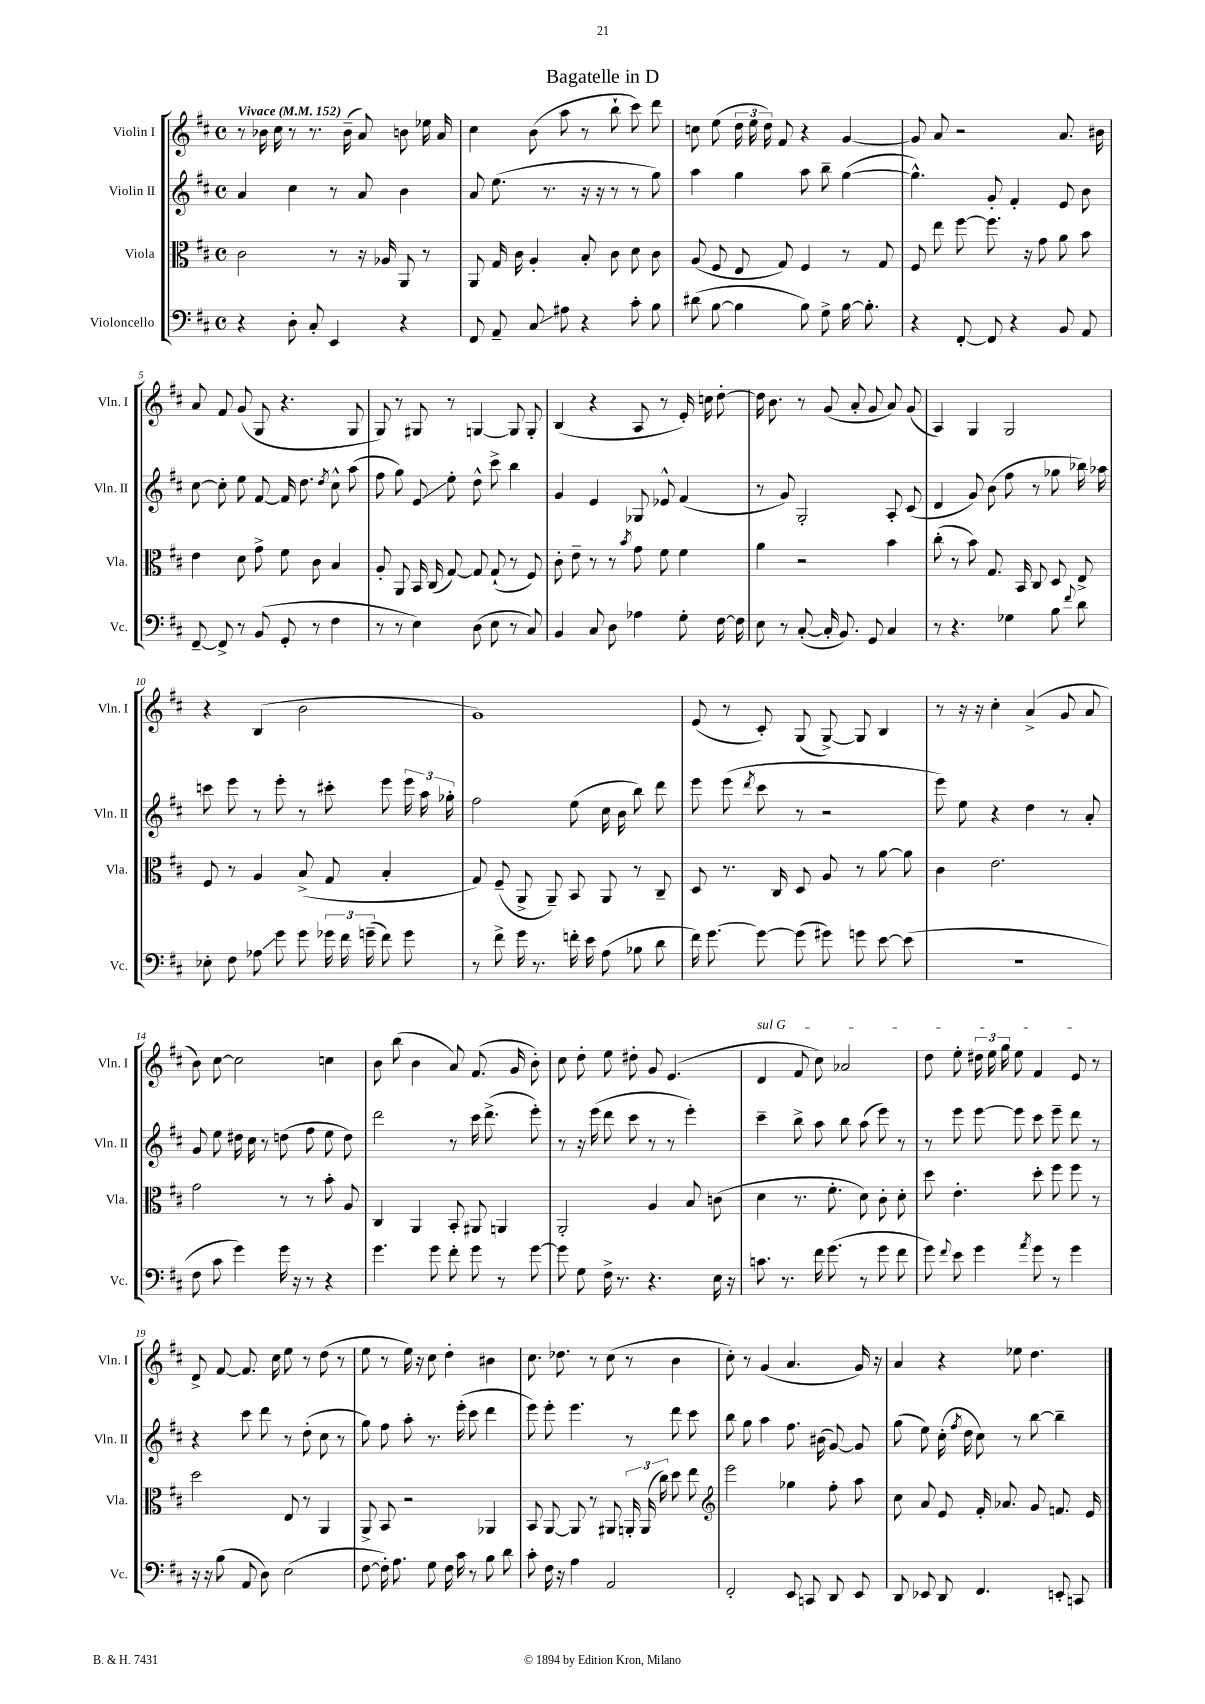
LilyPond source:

\header { title = "Bagatelle in D" }
<<
\new StaffGroup <<
\new Staff = "s0" \with { instrumentName = "Violin I" shortInstrumentName = "Vln. I" } {
    \clef treble \key d \major \defaultTimeSignature \time 4/4 \tempo "Vivace" 4 = 152
    \autoBeamOff r8 bes'16 cis''16 r8 r8. bes'16--( a'8) b'8 ees''16 a'16 |
    cis''4 b'8( a''8 r8 b''8-! cis'''8) d'''8 |
    c''8 e''8( \tuplet 3/2 { d''16 e''16 d''16) } fis'8 r4 g'4~ |
    g'8 a'8 r2 a'8. bis'16 |
    a'8 fis'8 g'8( g8 r4. g8 |
    g8) r8 gis8 r8 g4~ g8 g8-. |
    b4( r4 a8 r8 e'16-.) c''16 d''8~-. |
    d''16 b'8. r8 g'8( a'8-. g'8 a'8) g'8( |
    a4) g4 g2 |
    r4 b4( b'2 |
    g'1) |
    e'8( r8 cis'8-.) g8( g8~->) g8 b4 |
    r8 r16 r16 cis''4-. a'4->( g'8 a'8 |
    b'8) cis''8~ cis''2 c''4 |
    b'8 b''8( b'4 a'8) fis'8.( g'16 b'8-.) |
    cis''8 d''8-. e''8 dis''8-. g'8 e'4.( |
    \once \override TextSpanner.bound-details.left.text = \markup { \italic "sul G" } d'4\startTextSpan fis'8 cis''8) aes'2 |
    d''8 e''8-. \tuplet 3/2 { dis''16 e''16 g''16 } e''8 fis'4 e'8\stopTextSpan r8 |
    d'8-> fis'8~ fis'8. cis''16 e''8 r8 d''8( r8 |
    e''8 r8 e''16) r16 cis''8 d''4-. bis'4 |
    cis''8. des''8. r8 cis''8( r8 b'4 |
    cis''8-.) r8 g'4( a'4. g'16) r16 |
    a'4 r4 ees''8 d''4. \bar "|." |
}
\new Staff = "s1" \with { instrumentName = "Violin II" shortInstrumentName = "Vln. II" } {
    \clef treble \key d \major \defaultTimeSignature \time 4/4
    \autoBeamOff a'4 cis''4 r8 a'8 b'4 |
    a'8 e''8.( r8. r16 r16 r8 r8 g''8) |
    a''4 g''4 a''8 b''8-- g''4~( |
    g''4.-^) g'8-. fis'4-. e'8 b'8 |
    cis''8~ cis''8-. e''8 fis'8~ fis'16 d''8. \acciaccatura { d''8 } cis''8-^ a''8( |
    fis''8 g''8) e'8\glissando e''8-. d''8-^ cis'''8-> b''4 |
    g'4 e'4 ges8 ees'8-^ fis'4( |
    r8 g'8) g2-. a8-. cis'8( |
    d'4 g'8) b'8( fis''8 r8 ges''8 bes''16) aes''16 |
    c'''8 e'''8 r8 e'''8-. r8 cis'''8-. e'''8 \tuplet 3/2 { e'''16 a''16 ges''16-. } |
    fis''2 e''8( cis''16 b'16 b''8) d'''8 |
    e'''8 e'''8( \acciaccatura { d'''8 } cis'''8 r8 r2 |
    e'''8) e''8 r4 d''4 r8 a'8-. |
    g'8 e''8 dis''16 cis''16 r8 d''8( fis''8 e''8 d''8) |
    d'''2 r8 cis'''16 d'''8.->( e'''8-.) |
    r8 r16 e'''16( d'''8 cis'''8 r8 r8 e'''4-.) |
    cis'''4-- b''8-> a''8 b''8 a''8( e'''8) r8 |
    r8 e'''8 e'''8~ e'''8 cis'''8 e'''8-- d'''8 r8 |
    r4 cis'''8 d'''8 r8 d''8-.( cis''8 r8 |
    g''8) fis''8 a''8-. r8. e'''16-.( cis'''8 d'''4 |
    e'''8) e'''8-. e'''4. r8 d'''8 cis'''8 |
    b''8 g''8 a''4 fis''8. bis'16( g'8~) g'8 |
    g''8( e''8) cis''16-.( \acciaccatura { fis''8 } d''16 cis''8) r8 b''8~ b''4-- \bar "|." |
}
\new Staff = "s2" \with { instrumentName = "Viola" shortInstrumentName = "Vla." } {
    \clef alto \key d \major \defaultTimeSignature \time 4/4
    \autoBeamOff cis'2 r8 r16 aes16 a,8 r8 |
    a,8 g16 cis'16 a4-. b8-. cis'8 d'8 cis'8 |
    a8( fis8 e8 g8) fis4 r8 g8 |
    fis8 e''8 fis''8~ fis''8. r16 g'8 a'8 b'8 |
    e'4 d'8 g'8-> fis'8 cis'8 b4 |
    a8-. a,8 b,16 cis16( g8~) g8 g8-!( r8 fis8) |
    cis'8-. e'8-- r8 r8 \acciaccatura { b'8 } g'8 fis'8 fis'4 |
    a'4 r2 b'4 |
    cis''8-.( r8 b'8) g8. b,16 cis8 d8 e8-> |
    fis8 r8 a4 b8->( g8 b4-. |
    g8) fis8--( a,8-> a,8--) b,8 a,8 r8 cis8-- |
    d8 r8. cis16 d8 a8 r8 a'8~ a'8 |
    cis'4 e'2. |
    g'2 r8 r8 b'8-. a8 |
    cis4 a,4 b,8-. ais,8 a,4 |
    a,2-. a4 b8 c'8( |
    d'4 r8. fis'8.-. d'8) cis'8-. d'8-. |
    d''8 e'4.-. d''8-. fis''8 fis''8 r8 |
    d''2 e8 r8 a,4 |
    a,8-> b,8 r2 aes,4 |
    b,8 a,8~ a,8 r8 ais,8 \tuplet 3/2 { a,16-. a,16( cis''16) } d''8 e''8 |
    \clef treble e'''2 ges''4 fis''8-. a''8 |
    cis''8 a'8 e'8 fis'16-. aes'8. g'8 f'8. e'16 \bar "|." |
}
\new Staff = "s3" \with { instrumentName = "Violoncello" shortInstrumentName = "Vc." } {
    \clef bass \key d \major \defaultTimeSignature \time 4/4
    \autoBeamOff r4 d8-. cis8-. e,4 r4 |
    fis,8 a,8-- cis8\glissando ais8 r4 cis'8-. b8 |
    dis'8( b8~ b4 b8) g8-> b16~ b8.-. |
    r4 fis,8~-. fis,8 r4 b,8 a,8 |
    fis,8~-- fis,8-> r8 b,8( g,8-. r8 fis4 |
    r8 r8 e4) d8( e8 r8 cis8) |
    b,4 cis8 d8 aes4 g8-. fis16~ fis16 |
    e8 r8 cis8~-.( cis16-. b,8.) g,8 cis4 |
    r8 r4. ges4 b8 \appoggiatura { fis'8 } d'8 |
    ees8-. fis8 aes8\glissando g'8 g'8 \tuplet 3/2 { ges'16 fis'16 g'16--( } fis'8) g'8 |
    r8 fis'8-> g'16 r8. f'16-. e'16 a8( bes8 d'8 |
    fis'16) g'8.~ g'8~ g'8( gis'8) g'8 e'8~ e'8( |
    R1 |
    fis8 cis'8 g'4) g'16 r16 r8 r4 |
    g'4. g'8 fis'8-. g'8 r8 g'8~ |
    g'8 g8 fis16-> r8. r4. e16 r16 |
    c'8. r8. fis'16 g'8.( r8 g'8 fis'8 |
    g'8) \appoggiatura { fis'8 } e'8 g'4 \acciaccatura { a'8 } g'8 r8 g'4 |
    r16 r16 b8( a,8 d8) e2( |
    fis8~ fis16-.) a8. g8 fis16 cis'16 r8 b8 d'8 |
    cis'8-. fis16 r16 a4 a,2 |
    fis,2-. e,8 c,8 d,8 e,8 |
    d,8 ees,8 d,8 fis,4. e,8-. c,8 \bar "|." |
}
>>
>>
